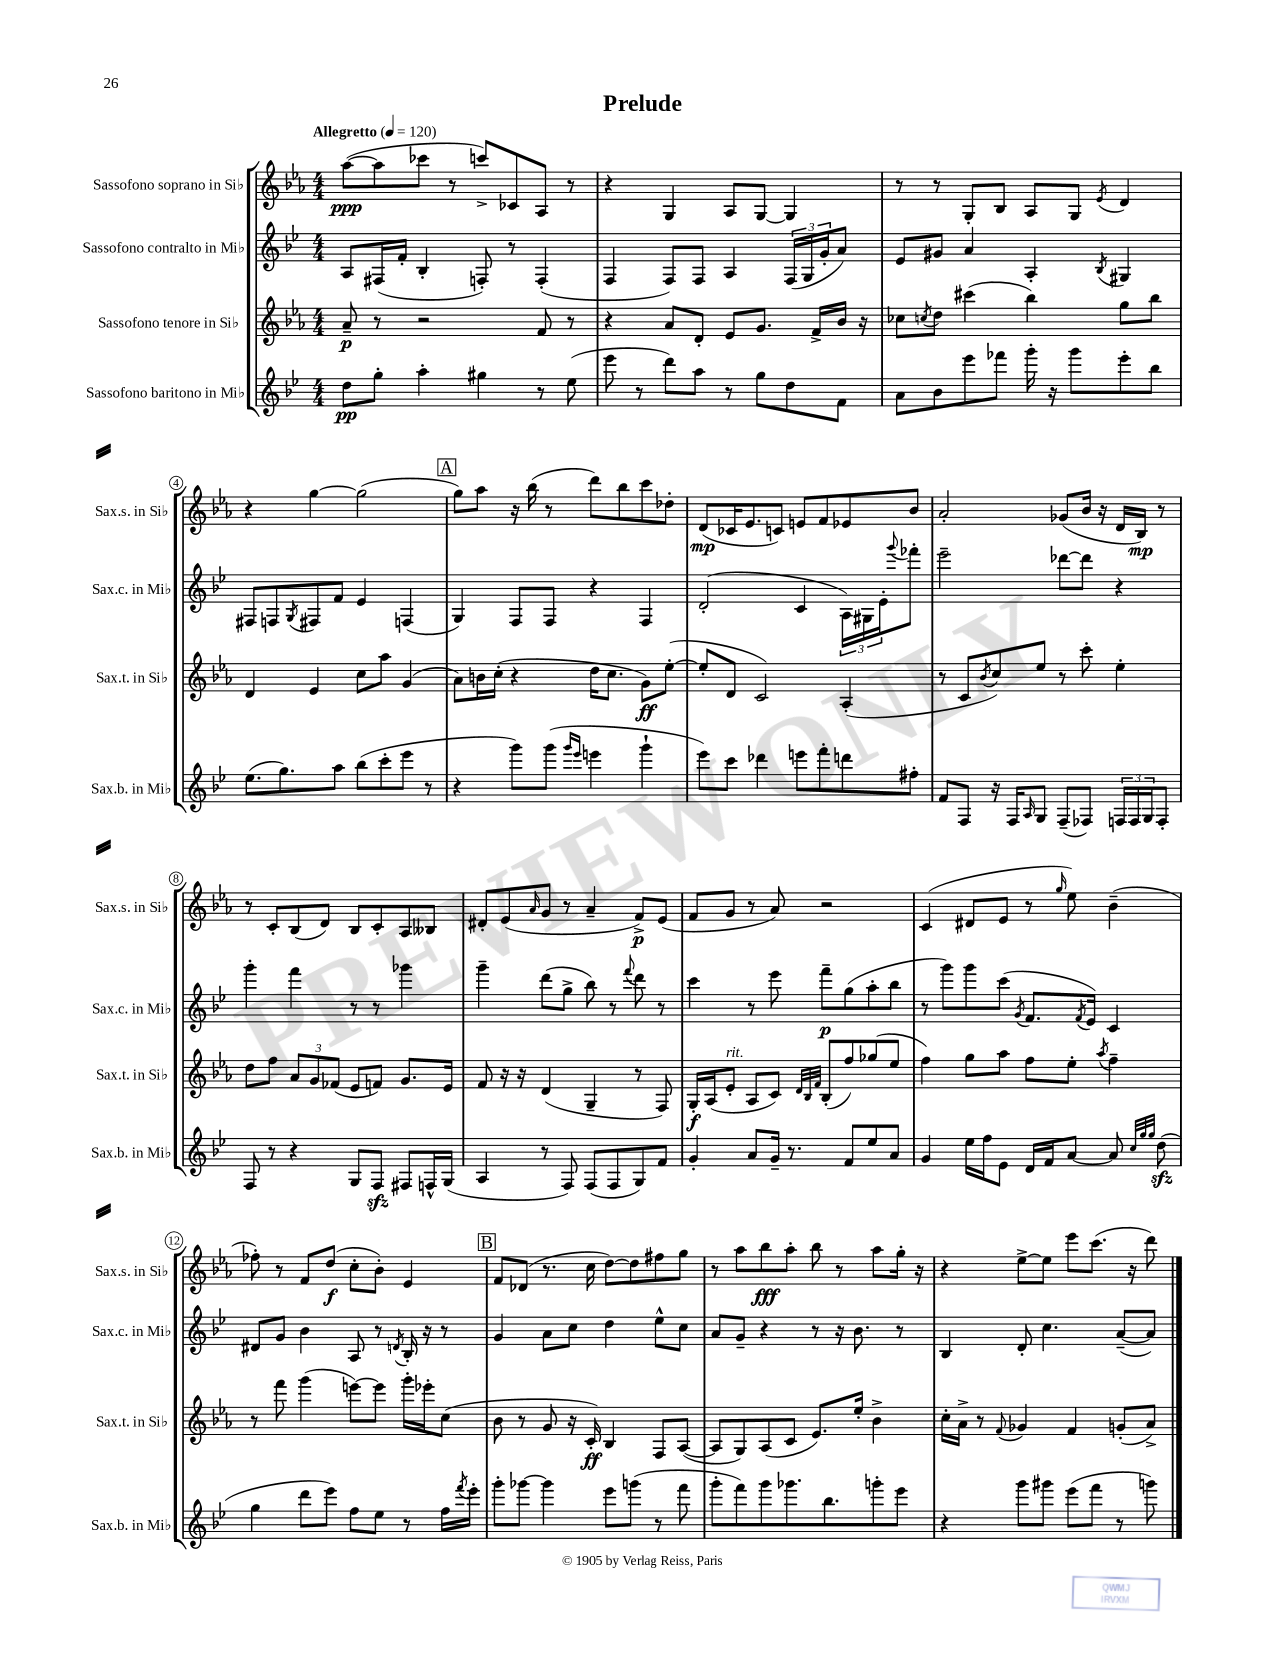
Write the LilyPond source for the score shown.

\header { title = "Prelude" }
<<
\new StaffGroup <<
\new Staff = "s0" \with { instrumentName = "Sassofono soprano in Sib" shortInstrumentName = "Sax.s. in Sib" } {
    \clef treble \key ees \major \numericTimeSignature \time 4/4 \tempo "Allegretto" 4 = 120
    aes''8~\ppp( aes''8 ces'''8 r8 c'''8->) ces'8 aes8 r8 |
    r4 g4 aes8 g8~ g4 |
    r8 r8 g8-. bes8 aes8 g8 \acciaccatura { ees'8 } d'4 |
    r4 g''4~ g''2( |
    \mark \markup { \box "A" } g''8) aes''8 r16 bes''16( r8 d'''8) bes''8 c'''8 des''8-. |
    d'8\mp( ces'16 ees'8. c'8) e'8 f'8 ees'8 bes'8 |
    aes'2-. ges'8( bes'16 r16 d'16 bes16\mp) r8 |
    r8 c'8-. bes8( d'8) bes8 c'8-. aes8 beses8 |
    dis'8-. ees'8( \grace { aes'16 } g'8 r8 aes'4-- f'8->\p) ees'8( |
    f'8 g'8 r8 aes'8) r2 |
    c'4( dis'8 ees'8 r8 \grace { g''16 } ees''8) bes'4--( |
    fes''8-.) r8 f'8 d''8\f( c''8-. bes'8-.) ees'4 |
    \mark \markup { \box "B" } f'8 des'8( r8. c''16 d''8~) d''8 fis''8 g''8 |
    r8 aes''8 bes''8\fff aes''8-. bes''8 r8 aes''8 g''16-. r16 |
    r4 ees''8~-> ees''8 ees'''8 c'''8.( r16 d'''8) \bar "|." |
}
\new Staff = "s1" \with { instrumentName = "Sassofono contralto in Mib" shortInstrumentName = "Sax.c. in Mib" } {
    \clef treble \key bes \major \numericTimeSignature \time 4/4
    a8 fis16( f'16-. bes4-. f8-.) r8 f4-.( |
    f4 f8) f8 a4 \tuplet 3/2 { f16( g16 g'16-. } a'8) |
    ees'8 gis'8 a'4 a4-. \acciaccatura { bes8 } gis4 |
    fis8 f8 \acciaccatura { g8 } fis8 f'8 ees'4 f4( |
    \mark \markup { \box "A" } g4) f8 f8 r4 f4 |
    d'2-.( c'4 \tuplet 3/2 { a16) gis16 ees'16-. } \appoggiatura { g'''8 } fes'''8-. |
    ees'''2-- des'''8~ des'''8 r4 |
    g'''4-. f'''4 r8 r8 ges'''4 |
    g'''4-- d'''8( g''8-> bes''8) r8 \appoggiatura { f'''8 } d'''8 r8 |
    c'''4 r8 ees'''8 f'''8--\p g''8( a''8-. bes''8 |
    r8 g'''8) g'''8 c'''8( \acciaccatura { g'8 } f'8. \acciaccatura { f'8 } ees'16) c'4 |
    dis'8 g'8 bes'4 a8 r8 \acciaccatura { d'8 } bes16-. r16 r8 |
    \mark \markup { \box "B" } g'4 a'8 c''8 d''4 ees''8-^ c''8 |
    a'8 g'8-- r4 r8 r16 bes'8. r8 |
    bes4 d'8-. c''4. a'8~--( a'8) \bar "|." |
}
\new Staff = "s2" \with { instrumentName = "Sassofono tenore in Sib" shortInstrumentName = "Sax.t. in Sib" } {
    \clef treble \key ees \major \numericTimeSignature \time 4/4
    aes'8--\p r8 r2 f'8 r8 |
    r4 aes'8 d'8-. ees'8 g'8. f'16-> bes'16 r16 |
    ces''8 \acciaccatura { c''8 } d''8 cis'''4( bes''4) g''8 bes''8 |
    d'4 ees'4 c''8 aes''8 g'4( |
    \mark \markup { \box "A" } aes'8) b'16 c''16-.( r4 d''16 c''8. g'8\ff) ees''8~-.( |
    ees''8-. d'8 c'2) aes4-.( |
    r8 c'8 \acciaccatura { bes'8 } c''8) ees''8 r8 c'''8-. ees''4-. |
    d''8 f''8 \tuplet 3/2 { aes'8 g'8 fes'8( } ees'8 f'8) g'8. ees'16 |
    f'8 r16 r16 d'4( g4-- r8 f8) |
    g16-.\f aes16( ees'8-.^\markup { \italic "rit." } aes8 c'8) \grace { d'32 bes32 f'32 } bes8-.( f''8) ges''8( ees''8 |
    f''4) g''8 aes''8 f''8 ees''8-. \acciaccatura { aes''8 } f''4-- |
    r8 f'''8 g'''4( e'''8~) e'''8 g'''16-. ees'''16-. c''8( |
    \mark \markup { \box "B" } bes'8 r8 g'8 r16 c'16-.\ff) bes4 f8 aes8~( |
    aes8 g8) aes8( c'8 ees'8.) ees''16-. bes'4-> |
    c''16-. aes'16-> r8 \appoggiatura { f'8 } ges'4 f'4 g'8-.( aes'8->) \bar "|." |
}
\new Staff = "s3" \with { instrumentName = "Sassofono baritono in Mib" shortInstrumentName = "Sax.b. in Mib" } {
    \clef treble \key bes \major \numericTimeSignature \time 4/4
    d''8\pp g''8-. a''4-. gis''4 r8 ees''8( |
    ees'''8 r8 d'''8) a''8 r8 g''8 d''8 f'8 |
    a'8 bes'8 ees'''8 fes'''8 g'''16-. r16 g'''8 ees'''8-. bes''8 |
    ees''8.( g''8.) a''8 bes''8( c'''8-. ees'''8 r8 |
    \mark \markup { \box "A" } r4 g'''8) g'''8( \grace { g'''16 ees'''16 } e'''4 g'''4-! |
    ees'''8) c'''8 des'''4 e'''8 f'''8-. d'''8 fis''8-. |
    f'8 f8 r16 f16 \grace { a16 } g8 f8--( fes8) \tuplet 3/2 { f16 f16 g16 } f8-. |
    f8 r8 r4 g8 f8\sfz fis8 f16-^ g16( |
    a4 r8 f8) f8( f8 g8) f'8 |
    g'4-. a'8 g'16-- r8. f'8 ees''8 a'8 |
    g'4 ees''16 f''16 ees'8 d'16 f'16 a'8~ a'8 \grace { c''32 g''32 g''32 } d''8\sfz( |
    g''4 d'''8 ees'''8) f''8 ees''8 r8 f''16 \acciaccatura { f'''8 } ees'''16-. |
    \mark \markup { \box "B" } g'''8-. ges'''8~ ges'''4 ees'''8 g'''8( r8 f'''8 |
    g'''8-. f'''8) g'''8 ges'''8. bes''8. g'''8-. ees'''8 |
    r4 g'''8 gis'''8 ees'''8( f'''8 r8 g'''8) \bar "|." |
}
>>
>>
\layout { \context { \Score \override BarNumber.stencil = #(make-stencil-circler 0.1 0.3 ly:text-interface::print) } }
